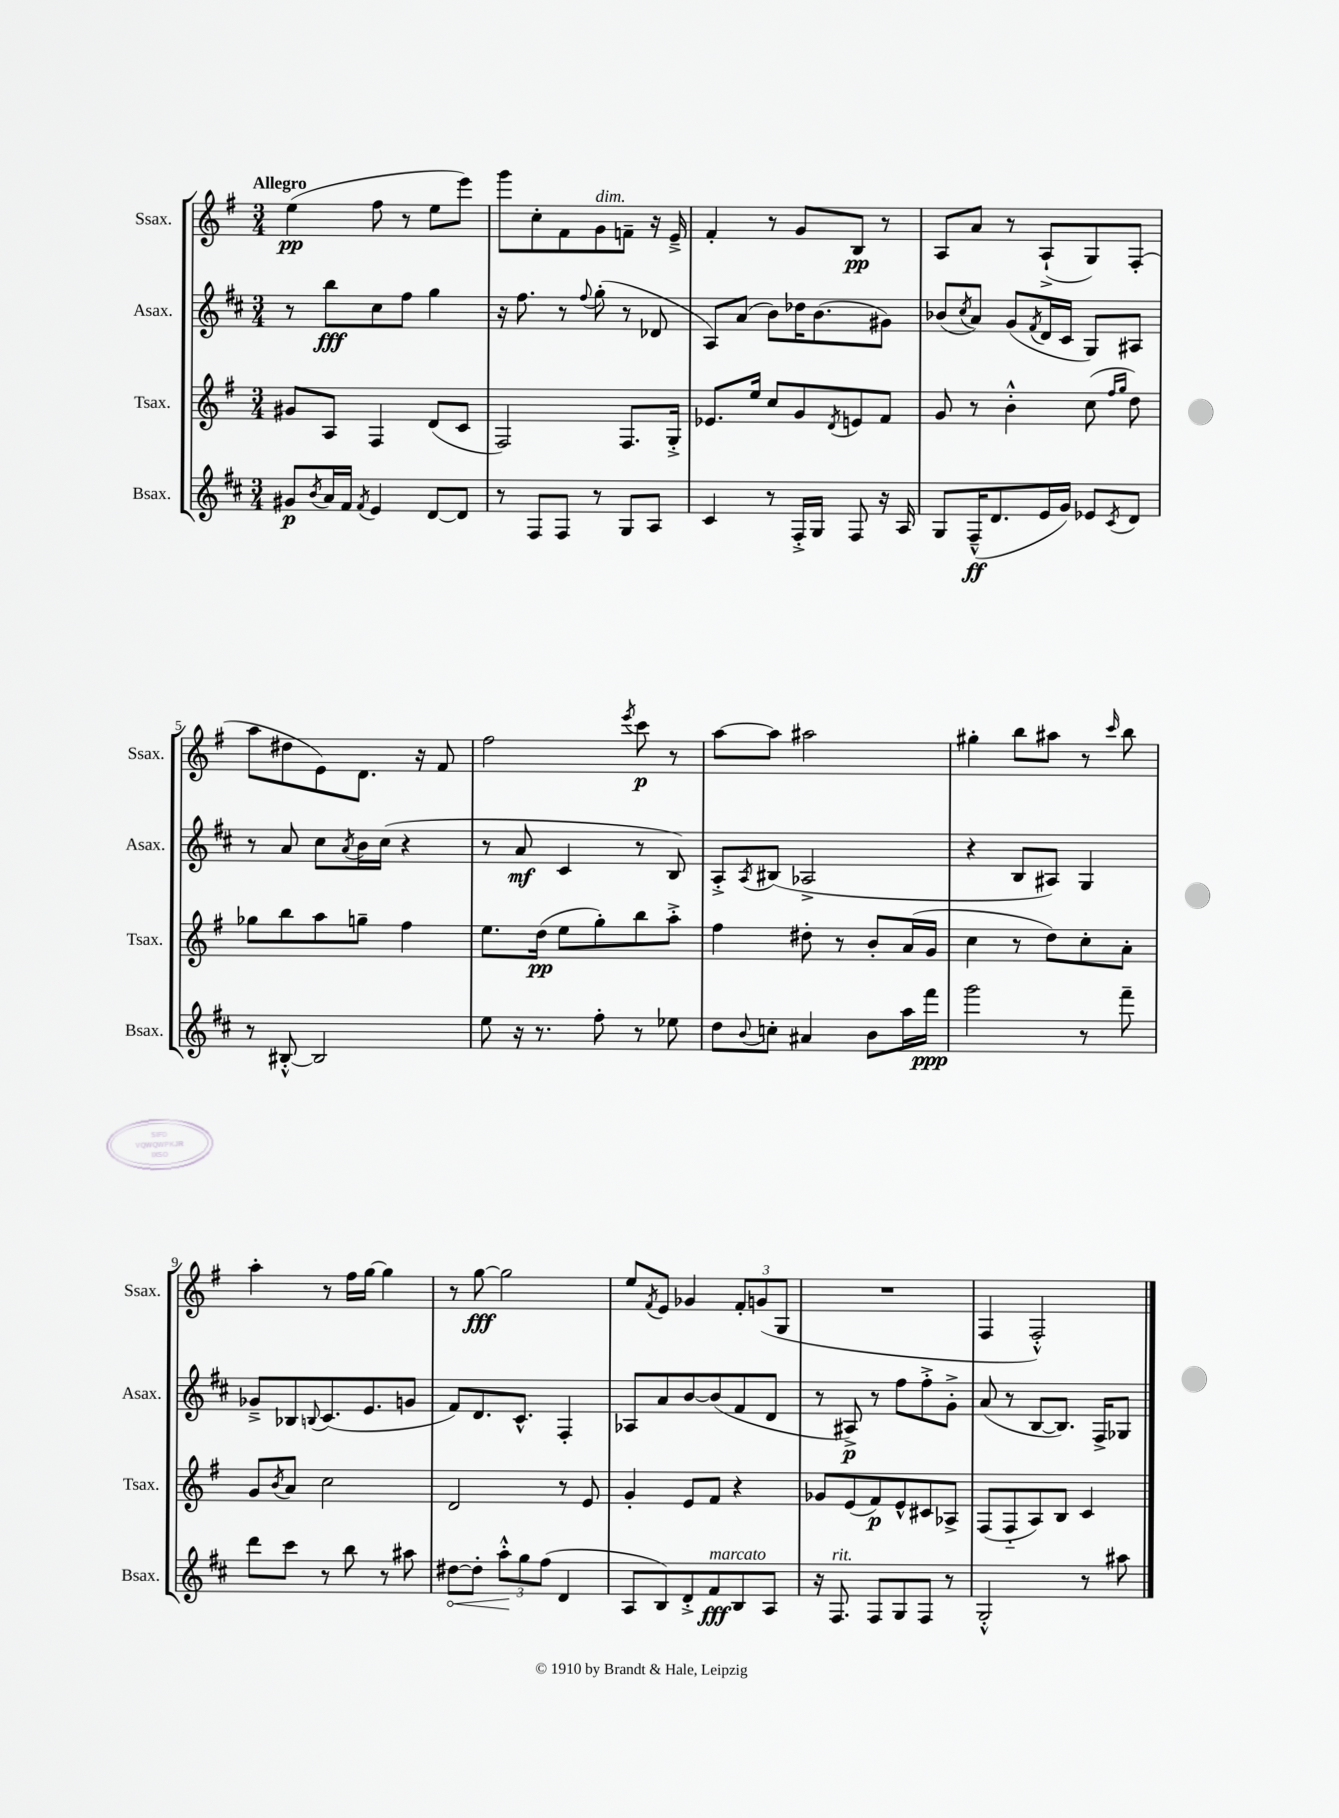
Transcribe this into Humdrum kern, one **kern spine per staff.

**kern	**dynam	**kern	**dynam	**kern	**dynam	**kern	**dynam
*part4	*part4	*part3	*part3	*part2	*part2	*part1	*part1
*staff4	*staff4	*staff3	*staff3	*staff2	*staff2	*staff1	*staff1
*I"Bsax.	*	*I"Tsax.	*	*I"Asax.	*	*I"Ssax.	*
*I'Bsax.	*	*I'Tsax.	*	*I'Asax.	*	*I'Ssax.	*
*clefG2	*	*clefG2	*	*clefG2	*	*clefG2	*
*k[f#c#]	*	*k[f#]	*	*k[f#c#]	*	*k[f#]	*
*M3/4	*	*M3/4	*	*M3/4	*	*M3/4	*
=1	=1	=1	=1	=1	=1	=1	=1
!	!	!	!	!	!	!LO:TX:a:B:t=Allegro	!
8g#X/L	p	8g#X/L	.	8r	.	(4ee\	pp
8qb/	.	.	.	.	.	.	.
16a/L	.	8A/J	.	8bb\L	fff	.	.
16f#/JJ	.	.	.	.	.	.	.
8qf#/	.	.	.	.	.	.	.
4e/	.	4F#/	.	8cc#\	.	8ff#\	.
.	.	.	.	8ff#\J	.	8r	.
[8d/L	.	(8d/L	.	4gg\	.	8ee\L	.
8d/J]	.	8c/J	.	.	.	8eee\J)	.
=2	=2	=2	=2	=2	=2	=2	=2
8r	.	2F#/)	.	16r	.	8ggg\L	.
.	.	.	.	8.ff#\	.	.	.
8F#/L	.	.	.	.	.	8cc'\	.
8F#/J	.	.	.	8r	.	8f#\	.
.	.	.	.	8qqff#/	.	.	.
!	!	!	!	!	!	!LO:TX:a:i:t=dim.	!
8r	.	.	.	(8gg'\	.	8g\	.
8G/L	.	8.F#/L	.	8r	.	8fn~\J	.
8A/J	.	.	.	8d-X/	.	16r	.
.	.	16G'^/Jk	.	.	.	16e~^/	.
=3	=3	=3	=3	=3	=3	=3	=3
4c#/	.	8.e-X/L	.	8A/L)	.	4f#'/	.
.	.	.	.	(8a/J	.	.	.
.	.	16ee/Jk	.	.	.	.	.
8r	.	8cc/L	.	8b\L)	.	8r	.
16F#'^/LL	.	8g/	.	16dd-X\K	.	8g/L	.
16G/JJ	.	.	.	(8.b\	.	.	.
.	.	8qd/	.	.	.	.	.
8F#/	.	8en/	.	.	.	8B/J	pp
16r	.	8f#/J	.	8g#X\J)	.	8r	.
16A/	.	.	.	.	.	.	.
=4	=4	=4	=4	=4	=4	=4	=4
8G/L	.	8g/	.	(8b-X/L	.	8A/L	.
.	.	.	.	8qcc#/	.	.	.
(16F#~^^/K	ff	8r	.	8a/J)	.	8a/J	.
8.d/	.	.	.	.	.	.	.
.	.	4b'^^\	.	(8g/L	.	8r	.
.	.	.	.	8qf#/	.	.	.
16e/L	.	.	.	16d/L	.	(8A`^/L	.
16g/JJ)	.	.	.	16c#/JJ	.	.	.
8e-X/L	.	(8cc\	.	8G/L)	.	8G/)	.
.	.	16qqff#/LL	.	.	.	.	.
8qc#/	.	16qqgg/JJ	.	.	.	.	.
8d/J	.	8dd\)	.	8A#X/J	.	(8F#'/J	.
!!LO:LB:g=z
=5	=5	=5	=5	=5	=5	=5	=5
8r	.	8gg-X\L	.	8r	.	8aa\L	.
[8B#X'^^/	.	8bb\	.	8a/	.	8dd#X\	.
2B#/]	.	8aa\	.	8cc#\L	.	8e\)	.
.	.	.	.	8qa/	.	.	.
.	.	8ggn~\J	.	16b\L	.	8.d\J	.
.	.	.	.	(16cc#\JJ	.	.	.
.	.	4ff#\	.	4r	.	.	.
.	.	.	.	.	.	16r	.
.	.	.	.	.	.	8f#/	.
=6	=6	=6	=6	=6	=6	=6	=6
8ee\	.	8.ee\L	.	8r	.	2ff#\	.
16r	.	.	.	8a/	mf	.	.
8.r	.	(16dd\Jk	pp	.	.	.	.
.	.	8ee\L	.	4c#/	.	.	.
8ff#'\	.	8gg'\)	.	.	.	.	.
.	.	.	.	.	.	8qeee/	.
8r	.	8bb\	.	8r	.	8ccc\	p
8ee-X\	.	8aa'^\J	.	8B/)	.	8r	.
=7	=7	=7	=7	=7	=7	=7	=7
8dd\L	.	4ff#\	.	8A'^/L	.	[8aa\L	.
8qqb/	.	.	.	8qA/	.	.	.
8ccn'\J	.	.	.	(8B#X/J	.	8aa\J]	.
4a#X/	.	8dd#X'\	.	2A-X^/	.	2aa#X\	.
.	.	8r	.	.	.	.	.
8b\L	.	8b'/L	.	.	.	.	.
16aa\L	.	(16a/L	.	.	.	.	.
16fff#\JJ	ppp	16g/JJ	.	.	.	.	.
=8	=8	=8	=8	=8	=8	=8	=8
2ggg\	.	4cc\	.	4r	.	4gg#X'\	.
.	.	8r	.	8B/L	.	8bb\L	.
.	.	8dd\L)	.	8A#X/J)	.	8aa#X\J	.
8r	.	8cc'\	.	4G/	.	8r	.
.	.	.	.	.	.	16qqccc/	.
8fff#~\	.	8a'\J	.	.	.	8bb\	.
!!LO:LB:g=z
=9	=9	=9	=9	=9	=9	=9	=9
8ddd\L	.	8g/L	.	8g-X~^/L	.	4aa'\	.
.	.	8qb/	.	.	.	.	.
8ccc#\J	.	8a/J	.	8B-X/	.	.	.
.	.	.	.	8qqBn/	.	.	.
8r	.	2cc\	.	(8.c#/	.	8r	.
8bb\	.	.	.	.	.	16ff#\LL	.
.	.	.	.	8.e/	.	[16gg\JJ	.
8r	.	.	.	.	.	4gg\]	.
8aa#X\	.	.	.	8gn/J	.	.	.
=10	=10	=10	=10	=10	=10	=10	=10
!	!LO:HP:b	!	!	!	!	!	!
[8dd#X\L	<	2d/	.	8f#/L)	.	8r	.
8dd#'\J]	.	.	.	8.d/	.	[8gg\	fff
12aa'^^\L	.	.	.	.	.	2gg\]	.
.	.	.	.	8.c#^^/J	.	.	.
12gg\	[	.	.	.	.	.	.
(12ff#\J	.	.	.	.	.	.	.
4d/	.	8r	.	4F#'/	.	.	.
.	.	8e/	.	.	.	.	.
=11	=11	=11	=11	=11	=11	=11	=11
8A/L	.	4g'/	.	8A-X/L	.	8ee/L	.
.	.	.	.	.	.	8qf#/	.
8B/)	.	.	.	8a/	.	8e/J	.
8d'^/	.	8e/L	.	[8b/	.	4g-X/	.
!LO:TX:a:i:t=marcato	!	!	!	!	!	!	!
8f#/	fff	8f#/J	.	(8b/]	.	.	.
8B/	.	4r	.	8f#/	.	12f#'/L	.
.	.	.	.	.	.	(12gn/	.
8A/J	.	.	.	8d/J	.	.	.
.	.	.	.	.	.	12G/J	.
=12	=12	=12	=12	=12	=12	=12	=12
16r	.	8g-X/L	.	8r	.	2.r	.
!LO:TX:a:i:t=rit.	!	!	!	!	!	!	!
8.F#/	.	.	.	.	.	.	.
.	.	(8e/	.	8A#X^/)	p	.	.
8F#/L	.	8f#/)	p	8r	.	.	.
8G/	.	8e^^/	.	8ff#\L	.	.	.
8F#/J	.	8c#X/	.	8ff#'^\	.	.	.
8r	.	8A-X^/J	.	8g'^\J	.	.	.
=13	=13	=13	=13	=13	=13	=13	=13
2G'^^/	.	(8F#/L	.	(8a/	.	4F#/	.
.	.	8F#/	.	8r	.	.	.
.	.	8A/)	.	[8B/L	.	2F#'^^/)	.
.	.	8B/J	.	8.B/J])	.	.	.
8r	.	4c/	.	.	.	.	.
.	.	.	.	16F#^/KL	.	.	.
8aa#X\	.	.	.	8G-X/J	.	.	.
==	==	==	==	==	==	==	==
*-	*-	*-	*-	*-	*-	*-	*-
